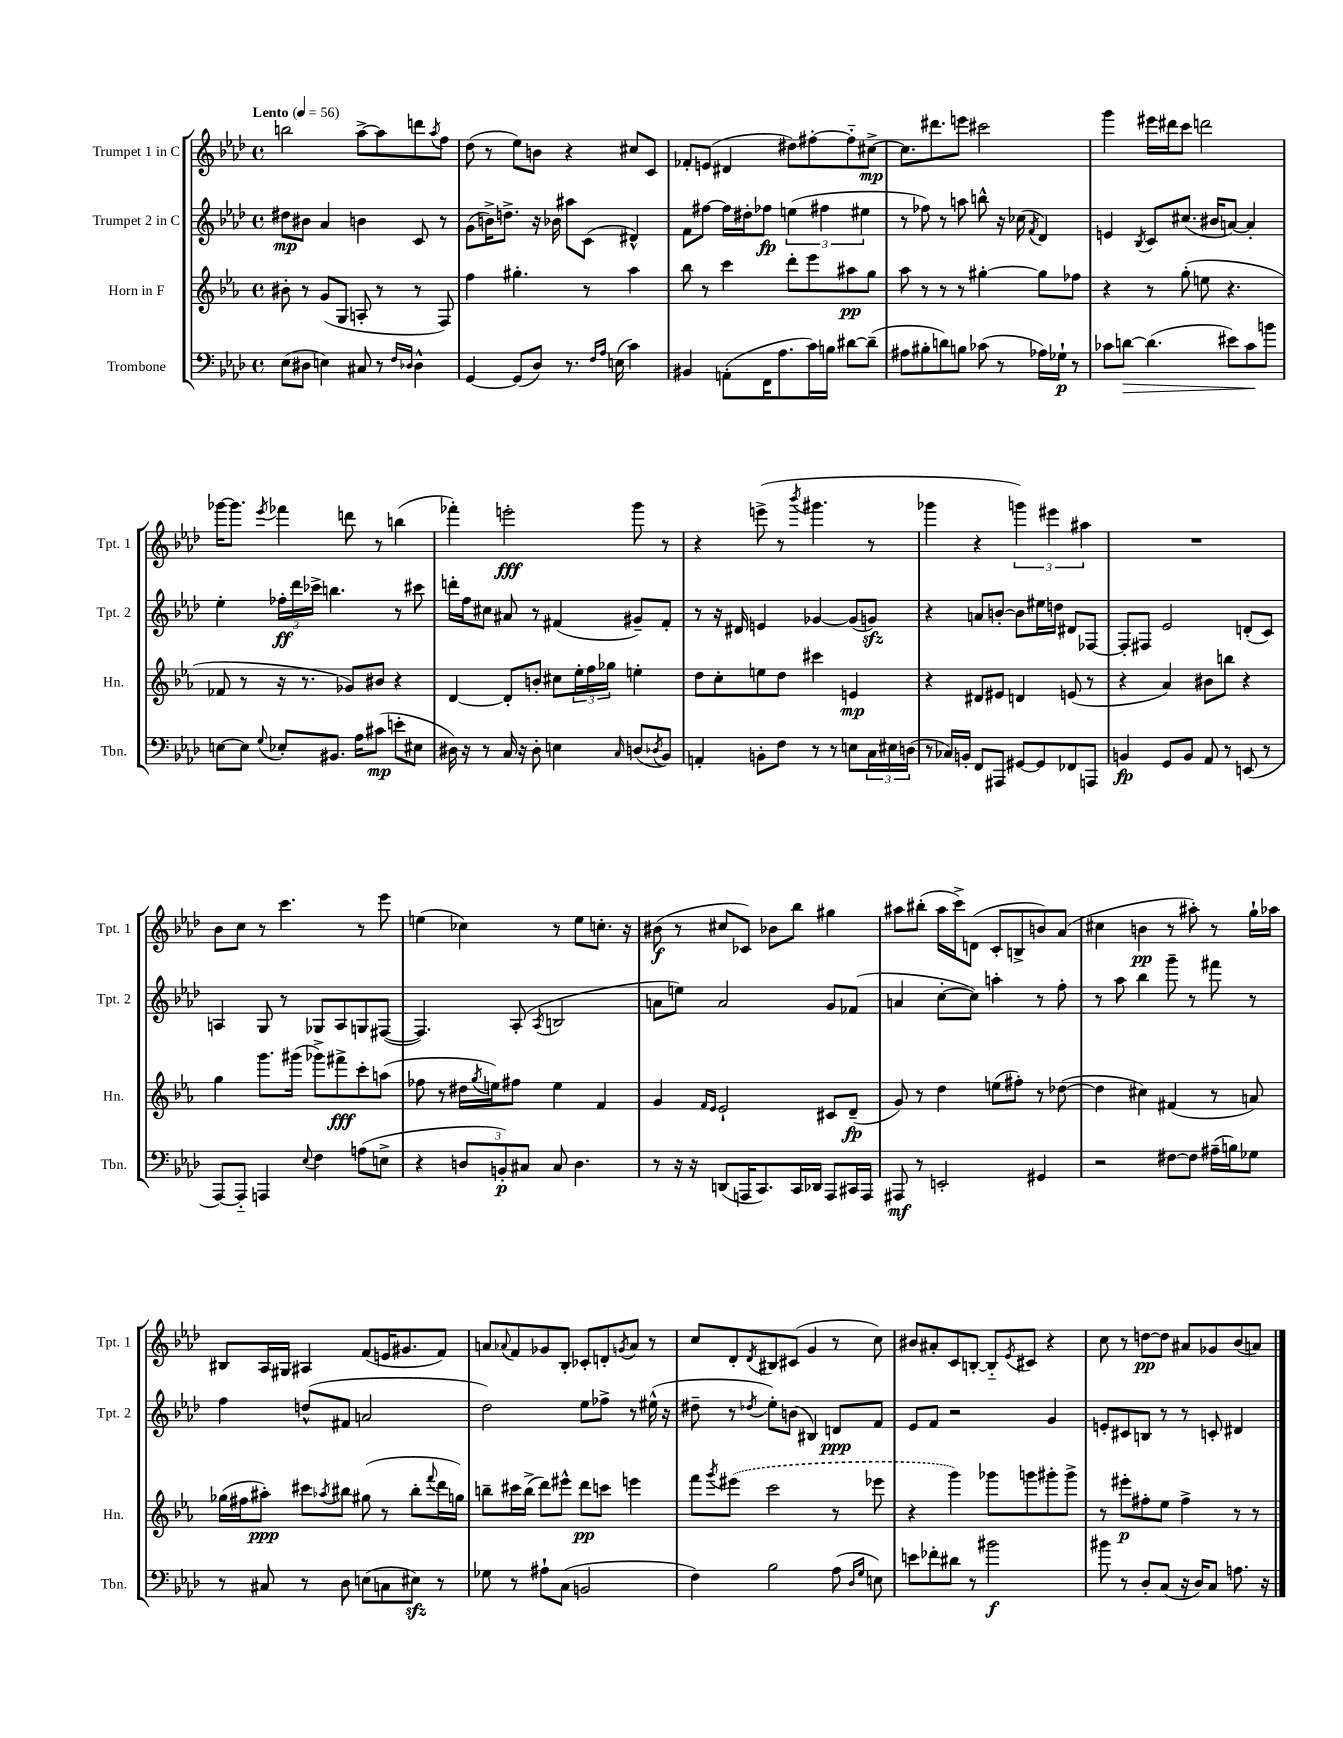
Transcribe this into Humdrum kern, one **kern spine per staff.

**kern	**kern	**kern	**kern
*staff4	*staff3	*staff2	*staff1
*clefF4	*clefG2	*clefG2	*clefG2
*k[b-e-a-d-]	*k[b-e-a-]	*k[b-e-a-d-]	*k[b-e-a-d-]
*M4/4	*M4/4	*M4/4	*M4/4
*met(c)	*met(c)	*met(c)	*met(c)
*MM56	*MM56	*MM56	*MM56
(8E-	8b#'	8dd#	2bb
8D#	8r	8b#	.
4E)	(8g	4a-	.
.	8G	.	.
8C#	8A'	4b	[8aa-^
8r	8r	.	8aa-]
16qqF	.	.	.
16qqD-	.	.	.
4D-^^	8r	8c	8ddd
.	.	.	8qaa-
.	8F)	8r	8ff
=	=	=	=
[4GG	4ff	(8g	(8dd-
.	.	16b^)	8r
.	.	8.dd^	.
(8GG]	4.gg#'	.	8ee-)
8D-)	.	16r	8b
.	.	16b-	.
8.r	.	8aa#	4r
.	8r	(8c	.
16qqF	.	.	.
16qqA-	.	.	.
(16E	.	.	.
4c)	4aa-	4d#^^)	8cc#
.	.	.	8c
=	=	=	=
4BB#	8bb-	8f	8f-'
.	8r	[8ff#	(8e
(8AA'	4ccc	16ff#]	4d#
.	.	16dd#'	.
16FF	.	8ff-	.
8.A-	.	.	.
.	8ddd'	(6ee	8dd#)
16c)	8eee-	.	[8ff#'
.	.	6ff#	.
16B	.	.	.
[8d#	8aa#	.	8ff#'~]
.	.	6ee#	.
(8d#~]	8gg	.	[8cc#^
=	=	=	=
8A#	8aa-	8r	8.cc#]
8B#'	8r	8ff-)	.
.	.	.	8.ddd#
8d)	8r	8r	.
8B	8r	8aa	8eee
(8c-	[4gg#'	8bb^^	2ccc#
8r	.	16r	.
.	.	(16cc-	.
.	.	8qf	.
16A-)	8gg#]	4d-)	.
16G-`	.	.	.
8r	8ff-	.	.
=	=	=	=
8c-	4r	4e	4ggg
[8d	.	.	.
.	.	8qB-	.
(4.d]	8r	8c	16eee#
.	.	.	16ddd#
.	(8gg'	(8.cc#	8ccc
.	8ee	.	2ddd
.	.	16b#	.
8e#)	4.r	[8a)	.
8c-	.	4a']	.
8b	.	.	.
=	=	=	=
[8E	8f-	4ee-'	[16ggg-
.	.	.	8.ggg-]
8E]	8r	.	.
8qqG	.	.	8qeee-
8E-'	16r	24ff-'	4fff-
.	.	24ddd-	.
.	8.r	.	.
.	.	24ccc-^	.
8.BB#	.	4.bb	.
.	8g-)	.	8ddd
16A-	.	.	.
(8c#	8b#	.	8r
8e'	4r	8r	(4bb
8E#	.	8ccc#	.
=	=	=	=
16D#)	[4d	16ddd'	4fff-')
16r	.	16ff	.
8r	.	8cc#	.
16C	8d']	8a#	2eee'
16r	.	.	.
8D#'	8b'	8r	.
4E	8cc#	(4f#	.
.	24ee-'	.	.
.	24ff	.	.
.	24gg-	.	.
16qqC	.	.	.
(8D	4ee'	8g#~)	8ggg
8qD-	.	.	.
8BB-)	.	8f#'	8r
=	=	=	=
4AA'	8dd	8r	4r
.	8cc'	16r	.
.	.	16d#	.
8BB'	8ee	4e	(8eee^
8F	8dd	.	8r
.	.	.	8qbbb-
8r	4ccc#	[4g-	4.ggg#
8r	.	.	.
8E	4e	(8g-]	.
24C	.	8g)	8r
24E#	.	.	.
(24D	.	.	.
=	=	=	=
8r	4r	4r	4ggg-
16C-)	.	.	.
16BB'	.	.	.
8FF	8d#	8a	4r
8AAA#	8e#	[8b'	.
[8GG#	4d	8b]	6ggg)
8GG#]	.	16ee#	.
.	.	.	6eee#
.	.	16dd	.
8FF-	(8e	8d#	.
.	.	.	6aa#
8AAA	8r	[8F-	.
=	=	=	=
4BB	4r	8F-']	1r
.	.	8F#	.
8GG	4a-)	2e-	.
8BB	.	.	.
8AA-	8b#	.	.
8r	8bb	.	.
(8EE	4r	(8d'	.
8r	.	8c)	.
=	=	=	=
[8AAA-)	4gg	4A	8b-
8AAA-'~]	.	.	8cc
4AAA	8.ggg	8G	8r
.	.	8r	4.ccc
.	(16ggg#	.	.
8qqE-	.	.	.
4F	8ggg-^)	8G-	.
.	8fff#^	8A	.
(8A	8ccc'	8G	8r
8E^	(8aa	([8F#	8eee-
=	=	=	=
4r	8ff-	4.F#])	(4ee
.	8r	.	.
12D	16dd#	.	4cc-)
.	8qgg	.	.
.	16ee)	.	.
12BB')	.	.	.
.	8ff#	(8A-'	.
12C#	.	.	.
.	.	8qA-	.
8C#	4ee	2B	8r
4.D	.	.	8ee
.	4f	.	8.cc'
.	.	.	16r
=	=	=	=
8r	4g	8a	(8b#
16r	.	8ee)	8r
16r	.	.	.
.	16qqf	.	.
.	16qqe-	.	.
(8DD	2e-`	2a	8cc#
16AAA	.	.	8c-)
8.CC)	.	.	.
.	.	.	8b-
16CC	.	.	8bb-
16DD-	.	.	.
8AAA	8c#	8g	4gg#
16CC#	(8d~	(8f-	.
16AAA	.	.	.
=	=	=	=
8AAA#	8g)	4a	8aa#
8r	8r	.	(8bb#'
2EE'	4dd	[8cc'	16aa#
.	.	.	16ccc^)
.	.	8cc])	(8d
.	(8ee	4aa'	8c'
.	8ff#')	.	8B^
4GG#	8r	8r	8b)
.	([8dd-	8ff'	(8a-
=	=	=	=
2r	4dd-]	8r	4cc#
.	.	8aa-	.
.	4cc#)	4bb-	4b
[8F#	(4f#	8ggg~	8r
8F#]	.	8r	8aa#')
(16A#~	8r	8fff#	8r
16B)	.	.	.
8G-	8a)	8r	16gg`
.	.	.	16aa-
=	=	=	=
8r	(16gg-	4ff	8B#
.	16ff#	.	.
8C#	8aa#')	.	16A-
.	.	.	16G#
8r	8ccc#	(8dd^^	4A#
.	8qaa-	.	.
8D-	8bb#	8f#	.
(8E	(8gg#	2a	(8f
8C	8r	.	16e
.	.	.	8.g#
8E#)	8bb#'	.	.
.	8qqfff	.	.
8r	16ddd	.	8f)
.	16gg)	.	.
=	=	=	=
8G-	8bb~	2dd-)	8a
.	.	.	8qqa-
8r	16ccc#	.	8f
.	(16bb^	.	.
8A#`	8ddd)	.	8g-
(8C	8eee#^^	.	8B-'
2BB	8ddd	8ee-	8c-'
.	8ccc	8ff-^	8d'
.	.	.	8qg
.	4eee	8r	8a-
.	.	(16ee#^^	8r
.	.	16r	.
=	=	=	=
4F)	8fff	8dd#~	8cc
.	8qggg	.	.
.	(8eee#	8r	8d-'
.	.	8qdd-	8qd-
2B-	2ccc	8ee-')	8B#
.	.	(8b	(8c#
.	.	4B#)	4g
(8A-	8r	8d	8r
16qqD-	.	.	.
16qqG	.	.	.
8E)	8eee-	8f	8cc)
=	=	=	=
8e	4r	8e-	8b#
8f-'	.	8f	8a#'
8d#	4ggg)	2r	8c
8r	.	.	[8B'
2b#	8ggg-	.	8B'~]
.	.	.	8qe-
.	8ggg	.	8c#
.	8ggg#'	4g	4r
.	8ggg#^	.	.
=	=	=	=
8b#	8r	8e'	8cc
8r	8eee#'	8c#	8r
8D-'	8ff#'	8B	[8dd
(8C	8ee-	8r	8dd]
16r	4ff#^	8r	8a#
16D-)	.	.	.
8C	.	8c'	8g-
8.A	8r	4d#	(8b-
.	8r	.	8a)
16r	.	.	.
==	==	==	==
*-	*-	*-	*-
